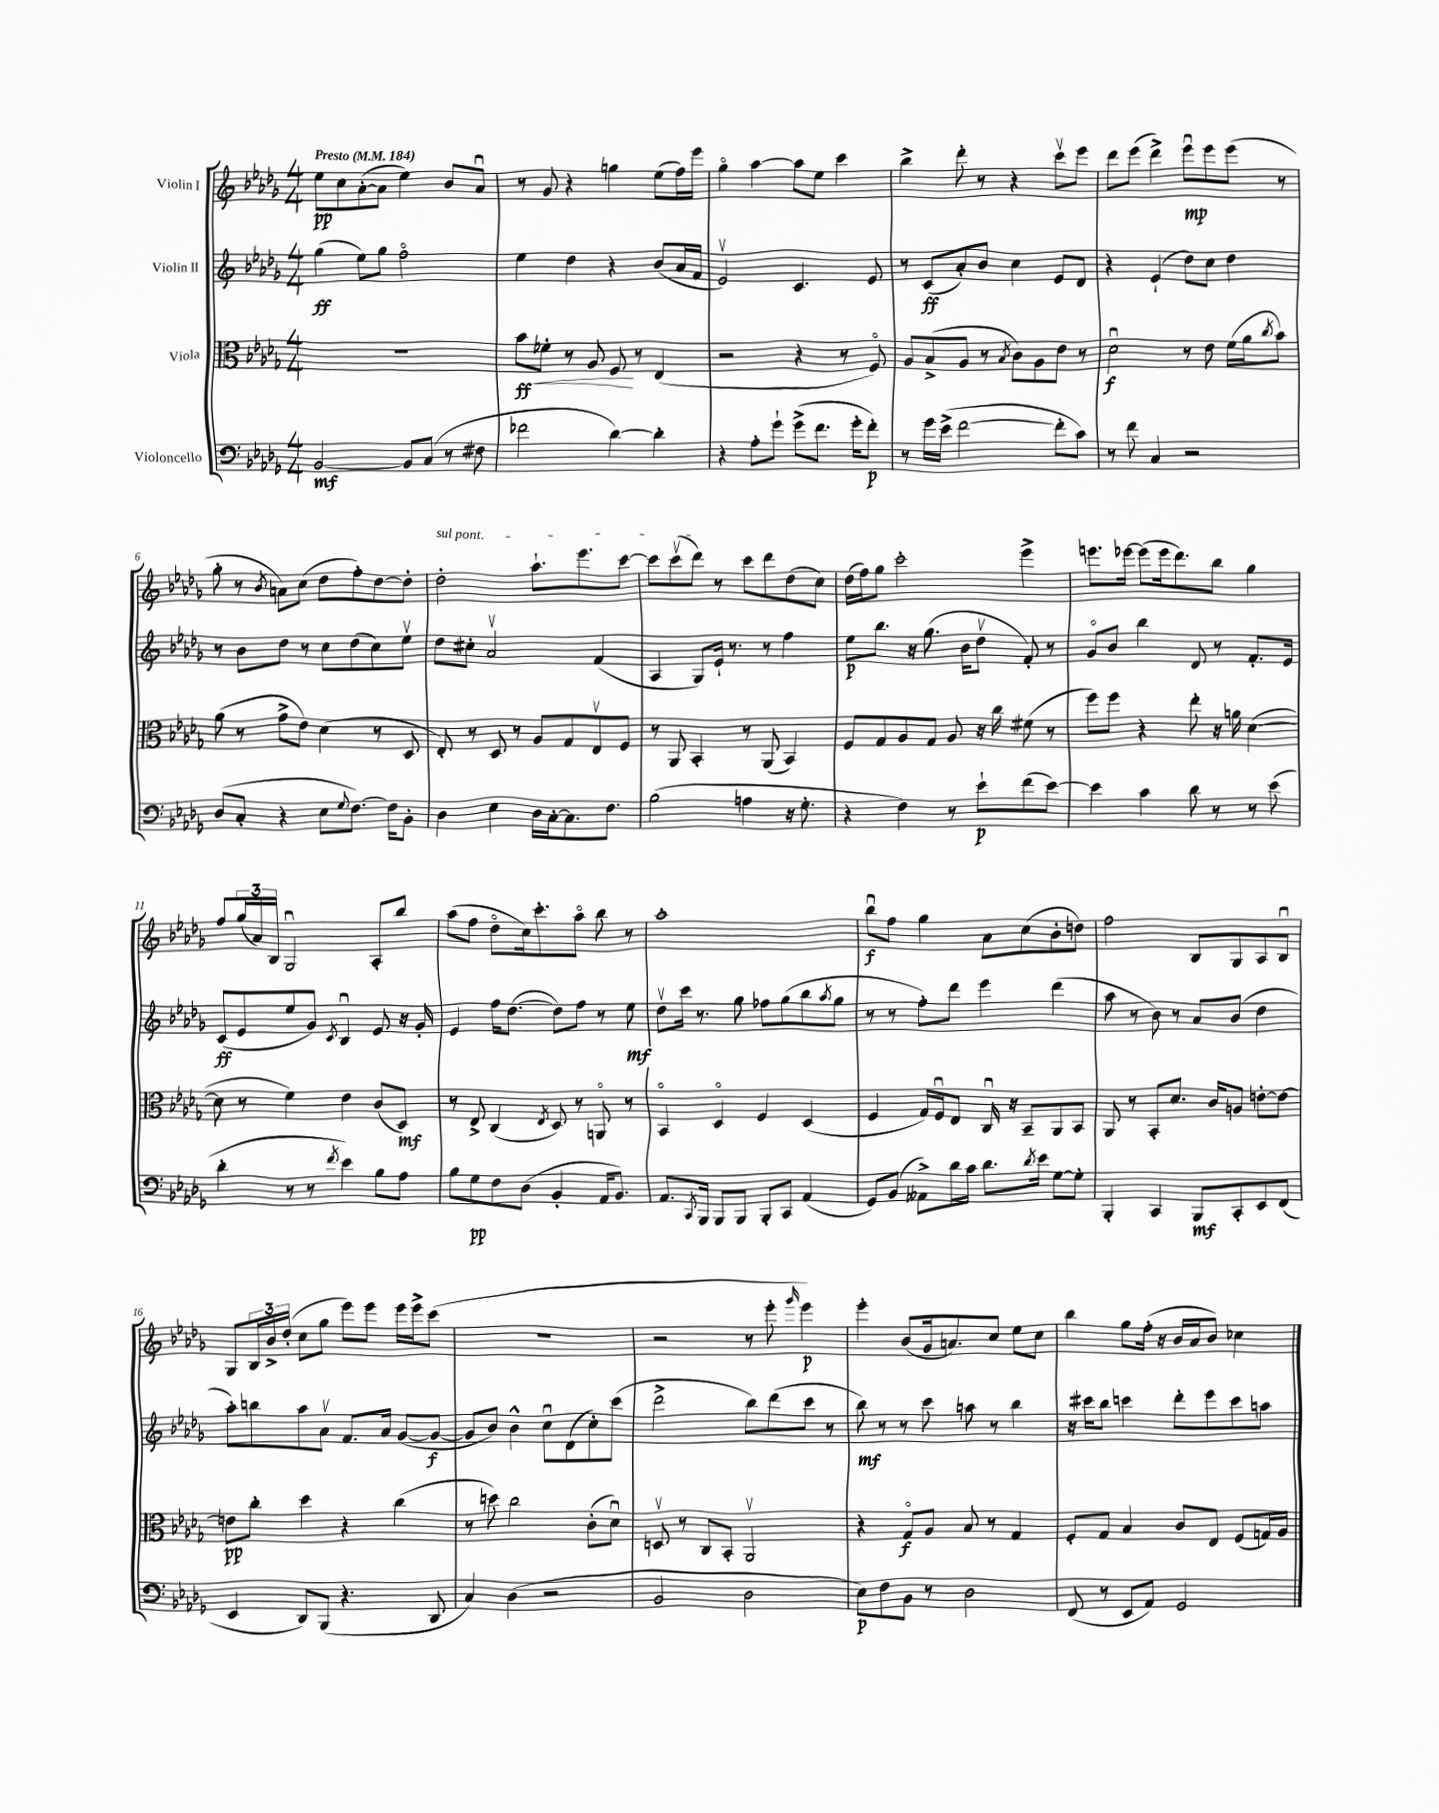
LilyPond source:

<<
\new StaffGroup <<
\new Staff = "s0" \with { instrumentName = "Violin I" } {
    \clef treble \key des \major \numericTimeSignature \time 4/4 \tempo "Presto" 4 = 184
    ees''8\pp c''8 aes'8~-.( aes'8 ees''4) bes'8 aes'8\downbow |
    r8 ges'8 r4 g''4 ees''8( f''16) ees'''16 |
    ges''4\flageolet aes''4~ aes''8 ees''8 c'''4 |
    bes''4-> des'''8-. r8 r4 c'''8\upbow ees'''8 |
    des'''8 ees'''8( des'''4->) ees'''8\downbow\mp ees'''8 ees'''8( r8 |
    ges''8-. r8 \acciaccatura { bes'8 } a'8) c''8( des''8 f''8-.) des''8~ des''8-. |
    \once \override TextSpanner.bound-details.left.text = \markup { \italic "sul pont." } des''2-.\startTextSpan aes''8.-! ees'''8. c'''8~ |
    c'''8 c'''8\upbow( des'''8\stopTextSpan) r8 c'''8 des'''8 des''8( c''8) |
    des''16( f''16) ges''8 c'''2-. ees'''4-> |
    e'''8. ees'''16~ ees'''8( ees'''16 des'''8.) bes''8 ges''4 |
    f''8 \tuplet 3/2 { ges''16( aes'16) bes16 } ges2\downbow aes8-. bes''8 |
    aes''8( f''8 des''8\flageolet c''16) c'''8.-. aes''8\flageolet bes''8 r8 |
    aes''1-. |
    bes''8\downbow\f f''8 ges''4 aes'8 c''8( bes'8-. d''8) |
    f''2 bes8 ges8 aes8 bes8\downbow |
    ges8 \tuplet 3/2 { bes16 bes'16-> des''16-.( } c''8 ges''8 ees'''8) ees'''8 ees'''16 ees'''16-> c'''8( |
    R1 |
    r2 r8 ees'''8-. \grace { ges'''16 } ees'''4\p) |
    ees'''4-. bes'8( ges'16 a'8.) c''8 ees''8 c''8 |
    bes''4 ges''8 f''16-.( r16 bes'16 aes'16 bes'8) ces''4 \bar "|." |
}
\new Staff = "s1" \with { instrumentName = "Violin II" } {
    \clef treble \key des \major \numericTimeSignature \time 4/4
    ges''4\ff( ees''8) ges''8 f''2\flageolet |
    ees''4 des''4 r4 bes'8( aes'16 f'16 |
    ees'2\upbow) c'4. ees'8 |
    r8 c'8\ff( aes'8-.) bes'8 c''4 ees'8 des'8 |
    r4 ees'4-!( des''8) c''8 des''4 |
    r8 bes'8 des''8 r8 c''8 des''8( c''8) ees''8\upbow |
    des''8 cis''8-. aes'2\upbow f'4( |
    aes4 ges8) ees'16-! r8. r8 f''4 |
    ees''8\p bes''8. r16 ges''8.( bes'16 des''8\upbow f'8-.) r8 |
    ges'8\flageolet bes'8 bes''4 des'8 r8 f'8.-. ees'16 |
    c'8\ff( ees'8 ees''8 ges'8) \acciaccatura { c'8 } bes4\downbow ees'8 r16 ges'16-. |
    ees'4 f''16 des''8.~( des''8) f''8 r8 ees''8\mf |
    des''8\upbow c'''16 r8. ges''8 fes''8 ges''8( bes''8 \acciaccatura { aes''8 } ges''8 |
    r8 r8 f''8-.) des'''8 ees'''4 des'''4( |
    aes''8 r8 bes'8) r8 aes'8 bes'8( des''4 |
    aes''8-.) b''8 aes''8 aes'8\upbow f'8. aes'16 ges'8~( ges'8~\f |
    ges'8 bes'8) bes'4-^ c''8\downbow des'8( c''8-.) c'''8( |
    des'''2-> bes''8) des'''8( c'''8 r8 |
    bes''8\mf) r8 r8 c'''8 a''8 r8 bes''4 |
    r16 cis'''16 bes''8 c'''4 des'''8-. ees'''8 c'''8 a''8 \bar "|." |
}
\new Staff = "s2" \with { instrumentName = "Viola" } {
    \clef alto \key des \major \numericTimeSignature \time 4/4
    r1 |
    bes'8\ff\< fes'8-. r8 aes8 f8\! r8 ees4( |
    r2 r4 r8 f8\flageolet) |
    aes8 bes8->( aes8 r8 \acciaccatura { bes8 } c'8) aes8 ees'8 r8 |
    des'2\downbow\f r8 ees'8 f'16( aes'16 \acciaccatura { c''8 } bes'8) |
    aes'8( r8 ges'8-> ees'8) des'4( r8 des8 |
    ees8-.) r8 des8 r8 aes8 ges8 ees8\upbow f8 |
    r8 aes,8 bes,4-. r8 aes,8( bes,4) |
    f8 ges8 aes8 ges8 aes8 r16 c''16 fis'8( r8 |
    f''8) f''8 r4 ees''8-. r16 a'16 des'4~( |
    des'8 r8 f'4) ees'4 c'8( des8\mf) |
    r8 ees8-> c4( \acciaccatura { ees8 } des8) r8 a,8\flageolet r8 |
    bes,4\flageolet des4\flageolet f4 des4( |
    f4 ges16) f16\downbow ees8 c16\downbow r16 bes,8-- aes,8 bes,8 |
    aes,8 r8 bes,8-. des'8. c'16 a8 e'8~-. e'8~ |
    e'8\pp c''8-. des''4 r4 c''4( |
    r8 d''8) c''2 c'8-.( des'8\downbow) |
    d8\upbow r8 c8 bes,8-. aes,2\upbow |
    r4 ges8\flageolet\f aes8 bes8 r8 ges4 |
    f8-. ges8 bes4 c'8 ees8 f8( g16) aes16 \bar "|." |
}
\new Staff = "s3" \with { instrumentName = "Violoncello" } {
    \clef bass \key des \major \numericTimeSignature \time 4/4
    bes,2~\mf bes,8 c8( r8 fis8 |
    fes'2 des'4~) des'4-. |
    r4 aes8-. ges'8-! ges'8->( f'8. ges'16-. f'8-.\p) |
    r8 ges'16 ees'16->( f'2~ f'8-. c'8) |
    r8 f'8 c4 r2 |
    des8( c8-. r4 ees8 \appoggiatura { ges8 } f8.~) f16 bes,8-. |
    des4 ees4 des16 c16~-. c8. f8. |
    bes2( a4 r16 ges8.-. |
    r4 f4) r8 ees'8-!\p f'8( ees'8~) |
    ees'4 c'4 des'8 r8 r8 ees'8( |
    des'4-. r8 r8 \acciaccatura { f'8 } ees'4) bes8 aes8 |
    bes8 ges8\pp f8 des8( bes,4-. aes,16 bes,8.) |
    aes,8. \acciaccatura { c,8 } bes,,16 bes,,8 bes,,8 bes,,8-. c,8 aes,4( |
    ges,8) bes,8( aeses,8->) des'16 c'16 des'8. \acciaccatura { des'8 } ees'16 ges8~ ges8-. |
    bes,,4-. c,4 bes,,8\mf c,8-. ees,8 f,8( |
    ees,4 des,8) bes,,8( r4. des,8 |
    c4) des4( r2 |
    bes,2 des2 |
    ees8\p) f8 bes,8 r8 des2 |
    f,8( r8 ees,8 aes,8) ges,2 \bar "|." |
}
>>
>>
